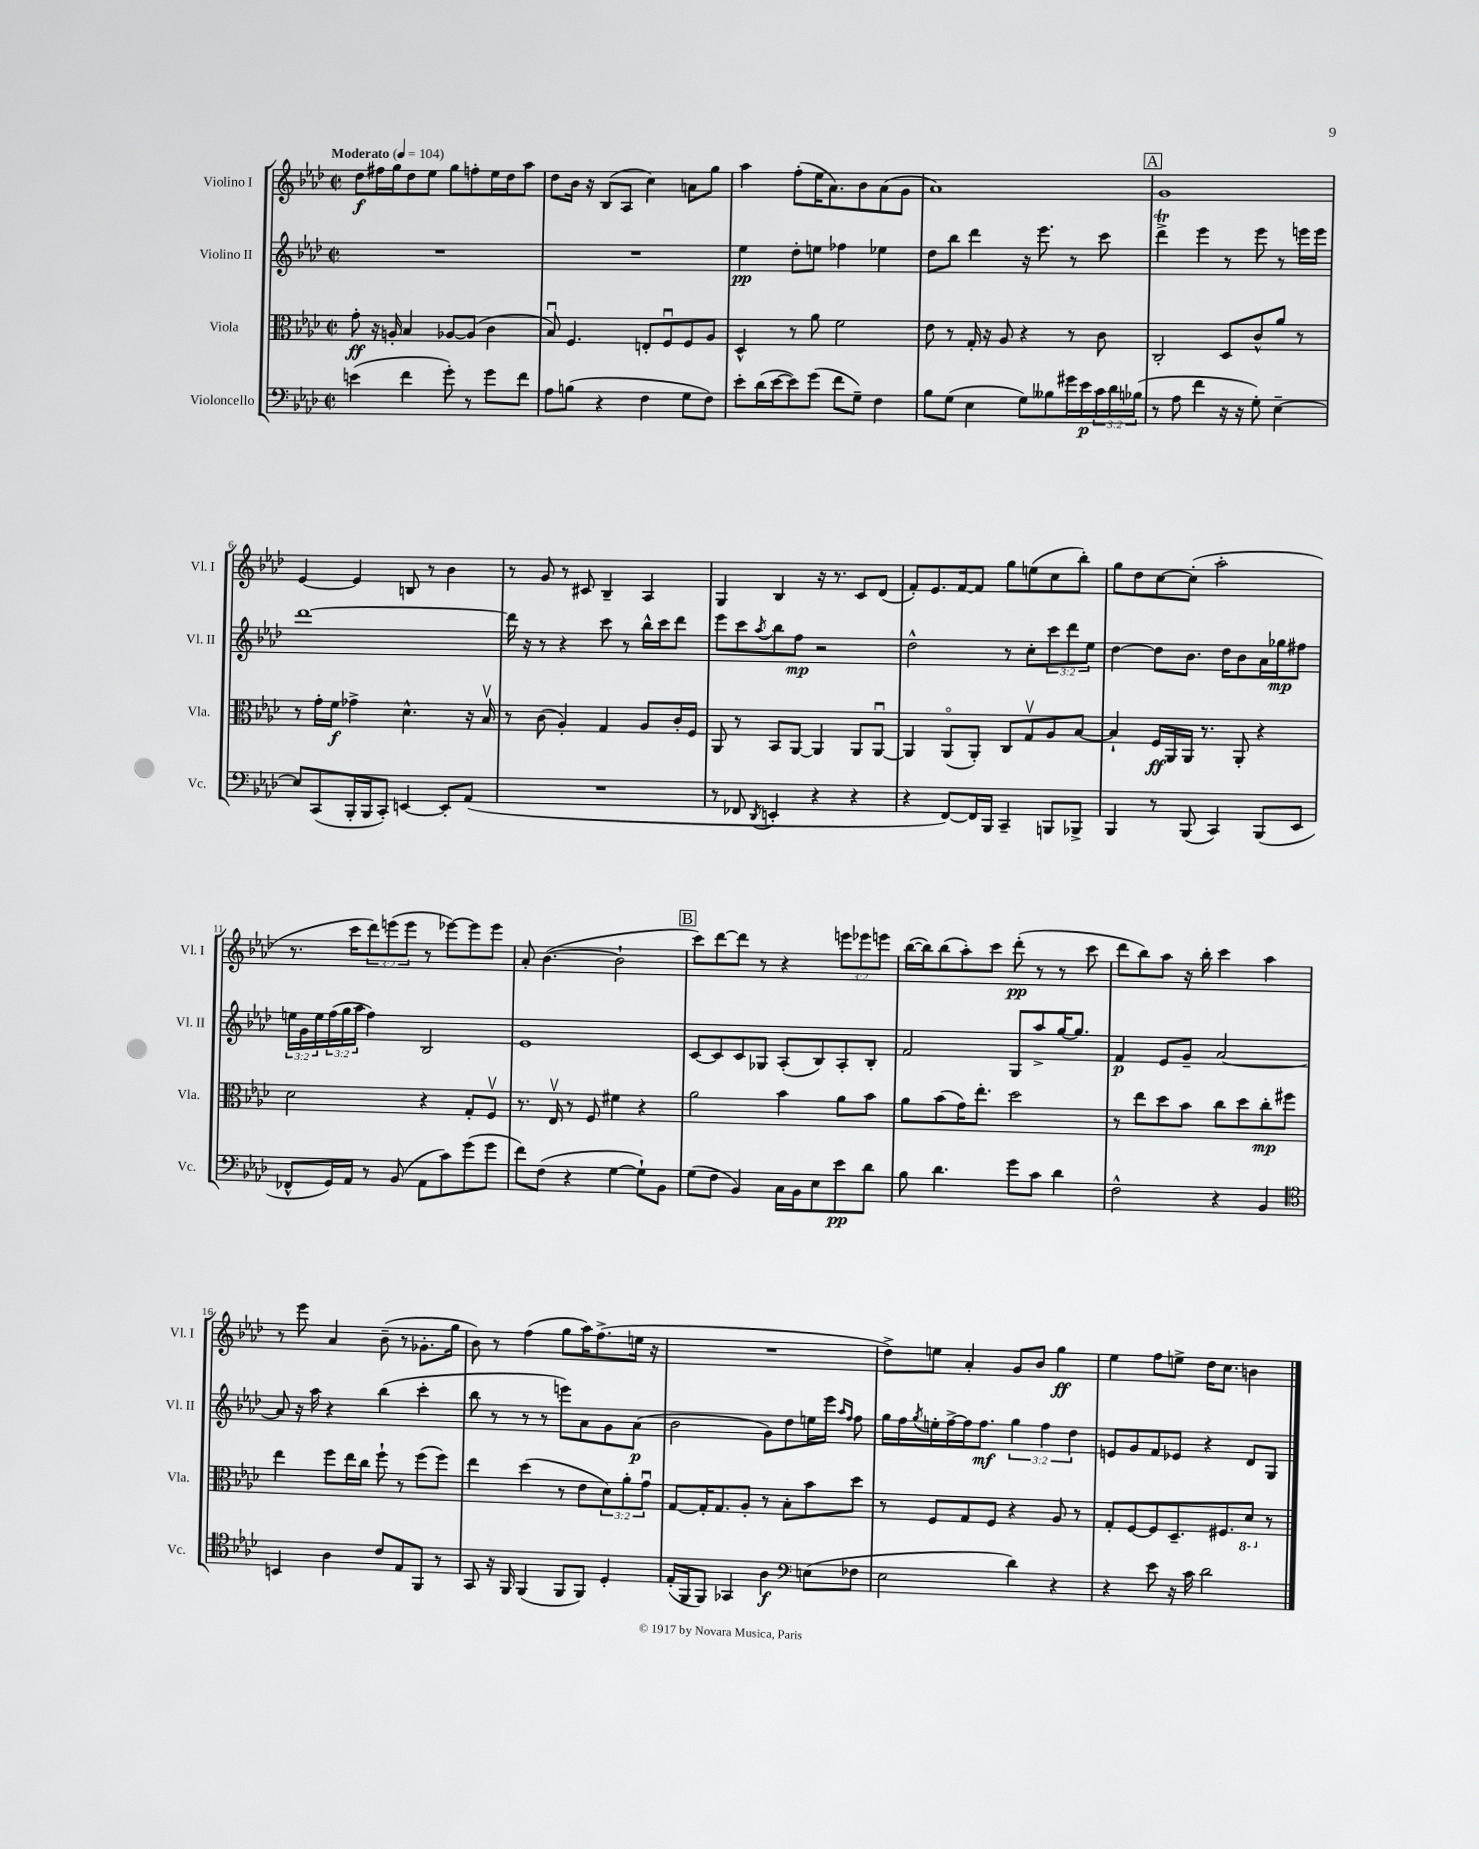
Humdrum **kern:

**kern	**kern	**kern	**kern
*staff4	*staff3	*staff2	*staff1
*clefF4	*clefC3	*clefG2	*clefG2
*k[b-e-a-d-]	*k[b-e-a-d-]	*k[b-e-a-d-]	*k[b-e-a-d-]
*M2/2	*M2/2	*M2/2	*M2/2
*met(c|)	*met(c|)	*met(c|)	*met(c|)
*MM104	*MM104	*MM104	*MM104
(4e	8g'	1r	8dd-
.	16r	.	16ff#
.	16A'	.	16gg
4f	4B-	.	8dd-
.	.	.	8ee-
8g')	[8A-	.	8gg
8r	(8A-]	.	8ff'
8g	4c	.	16ee-
.	.	.	16dd-
8f	.	.	8aa-
=	=	=	=
8A-	8B-u)	1r	8dd-
(8B	4.F	.	16b-
.	.	.	16r
4r	.	.	(8B-
.	.	.	8A-
4F	8E'	.	4cc)
.	8Fu	.	.
8G	8F	.	8a
8F)	8A-	.	8gg
=	=	=	=
8e-'	4D-^^	4ee-	4aa-
(16d-	.	.	.
[16e-	.	.	.
8e-])	8r	8dd-'	(8ff'
(8g	8a-	8ee	16ee-
.	.	.	8.a-)
8f	2f	4ff-	.
8G~)	.	.	8b-
4F	.	4ee-	(8a-
.	.	.	8g
=	=	=	=
8B-	8e-	8dd-	1a-)
(8G	8r	8bb-	.
4E-	16G'	4ddd-	.
.	16r	.	.
.	8A-	.	.
8G)	4r	16r	.
.	.	8.eee-	.
8B--	.	.	.
16g#	8r	8r	.
16e-	.	.	.
24c	8c	8ccc	.
24d-	.	.	.
(24B-	.	.	.
=	=	=	=
8r	2C'	4ddd-^	1g
8A-	.	.	.
4f	.	4eee-	.
16r	8D-	8r	.
16r	.	.	.
8G')	8c^^	8eee-	.
[4E-~	8a-	8r	.
.	8r	16eee	.
.	.	16eee	.
=	=	=	=
8E-]	8r	[1ddd-	[4e-
(8CC	16g'	.	.
.	16f	.	.
16BBB-'	4g-^	.	4e-]
16BBB-	.	.	.
8CC')	.	.	.
[4EE	4.d-^^	.	8B
.	.	.	8r
8EE']	.	.	4b-
(8AA-	16r	.	.
.	16B-v	.	.
=	=	=	=
1r	8r	16ddd-]	8r
.	.	16r	.
.	(8c	8r	8g
.	4A-')	4r	8r
.	.	.	8c#
.	4G	8ccc	4B-~
.	.	8r	.
.	8A-	16bb-^^	4A-
.	.	16ccc	.
.	16c'	8ddd-	.
.	16F	.	.
=	=	=	=
8r	8AA-	8eee-	4G
8FF-	8r	8ccc	.
8qDD-	.	8qaa-	.
4EE'	8BB-	8bb-	4B-
.	[8AA-	8ff	.
4r	4AA-]	2r	16r
.	.	.	8.r
4r	8AA-	.	8c
.	[8AA-u	.	(8d-
=	=	=	=
4r	4AA-]	2dd-^^	8f')
.	.	.	8.e-
[8FF)	(8AA-o	.	.
.	.	.	[16f
16FF]	8AA-')	.	8f]
16BBB-	.	.	.
4CC~	8C	8r	8gg
.	8Gv	8cc'	(8ee
8BBB	8A-	12ccc	8cc
.	.	12ddd-	.
8BBB-^	[8B-	.	8bb-')
.	.	12ee-	.
=	=	=	=
4BBB-	4B-`]	[4dd-	8gg
.	.	.	8dd-
8r	16F	8dd-]	[8cc
.	16AA-	.	.
(8BBB-	16AA-	8.b-	(8cc']
.	8.r	.	.
4CC)	.	.	2aa-'
.	.	16dd-	.
.	8AA-'	8b-	.
(8BBB-	4r	16a-	.
.	.	16gg-	.
8EE-	.	8ff#	.
=	=	=	=
8FF-^^	2d-	24ee	8.r
.	.	24g	.
.	.	24ee	.
16GG)	.	(24ff	.
.	.	24gg	.
16AA-	.	.	16ccc
.	.	24aa-	.
8r	.	4ff)	12ddd-)
.	.	.	(12eee
(8BB-	.	.	.
.	.	.	12eee
8AA-	4r	2B-	8r
8c)	.	.	[8eee-)
(8g	8G'	.	8eee-]
8g	8Fv	.	8eee-
=	=	=	=
8f)	8.r	1e-	8a-'
(8F	.	.	([4.b-
.	16E-v	.	.
4r	8r	.	.
.	8F	.	.
[4G	4f#	.	2b-`]
8G`])	4r	.	.
8BB-	.	.	.
=	=	=	=
(8G	2a-	[8c	8ccc)
8F	.	8c]	[8ddd-
4BB-)	.	8c	8ddd-]
.	.	8G-	8r
16C	4b-	(8A-'	4r
16BB-	.	.	.
8E-	.	8B-)	.
8e-	8a-	8A-'	12eee
.	.	.	12eee-
8d-	8b-	8B-'	.
.	.	.	12eee
=	=	=	=
8B-	8a-	2f	([16bb-
.	.	.	16bb-])
4.d-	(8b-	.	(8bb-
.	16g)	.	8aa-')
.	8.ee-'	.	.
.	.	.	8ccc
8g	2dd-	8G	(8ddd-'
8c	.	8aa-^	8r
4d-	.	[16gg	8r
.	.	8.gg]	.
.	.	.	8ccc
=	=	=	=
2F^^	8r	4f	8ddd-
.	8ee-	.	8bb-)
.	8dd-	8e-	8aa-
.	8b-	8g~	16r
.	.	.	16bb-'
4r	8cc	[2a-	4ccc
.	8dd-	.	.
4BB-	8cc'	.	4aa-
.	8ff#	.	.
=	=	=	=
*clefC4	*	*	*
4BB	4ee-	8a-]	8r
.	.	16r	8eee-
.	.	16aa-	.
4A-	8ff	4r	4a-
.	16ee-	.	.
.	16cc	.	.
8c	8ff`	(4bb-	(8b-~
8E-	8r	.	8r
8FF	(8ff	4ccc'	8.g-'
8r	8ff)	.	.
.	.	.	16gg
=	=	=	=
8GG	4ee-	8bb-	8b-)
16r	.	8r	8r
16FF	.	.	.
(4FF	(4dd-	8r	(4ff
.	.	8r	.
8FF	8r	8eee)	8gg
8FF)	8e-	8a-	16aa-)
.	.	.	(8.ff^
4D-'	12d-)	8g	.
.	12a-'	.	.
.	.	(8a-	16ee
.	12gu	.	.
.	.	.	16r
=	=	=	=
(16E-'	[8G	2b-	1r
16FF	.	.	.
8FF)	16G']	.	.
.	8.G	.	.
4GG-	.	.	.
.	8A-'	.	.
4A-	8r	8g)	.
.	8B-'	8dd-	.
*clefF4	*	*	*
(8E	8b-	16ee	.
.	.	16eee-	.
.	.	16qqaa-	.
.	.	16qqff	.
8F-	8dd-	8ff	.
=	=	=	=
2E-	8r	16gg	8dd-^)
.	.	16ff	.
.	.	8qgg	.
.	8F	16ee'	8ee
.	.	[16ff^	.
.	8G	16ff]	4a-'
.	.	8.ff	.
.	8F	.	.
4d-)	4r	6gg	8g
.	.	.	8b-
.	.	6ff	.
4r	8A-	.	4gg
.	.	6dd-	.
.	8r	.	.
=	=	=	=
4r	8G'	8e	4ee-
.	[8F	8g	.
8e-	8F]	8f	8ff
16r	8.D-~	8e-	8ee^
16c	.	.	.
2d-	.	4r	16dd-
.	8.F#	.	8.cc
.	8D-	8d-	4b
.	8r	8G	.
==	==	==	==
*-	*-	*-	*-
